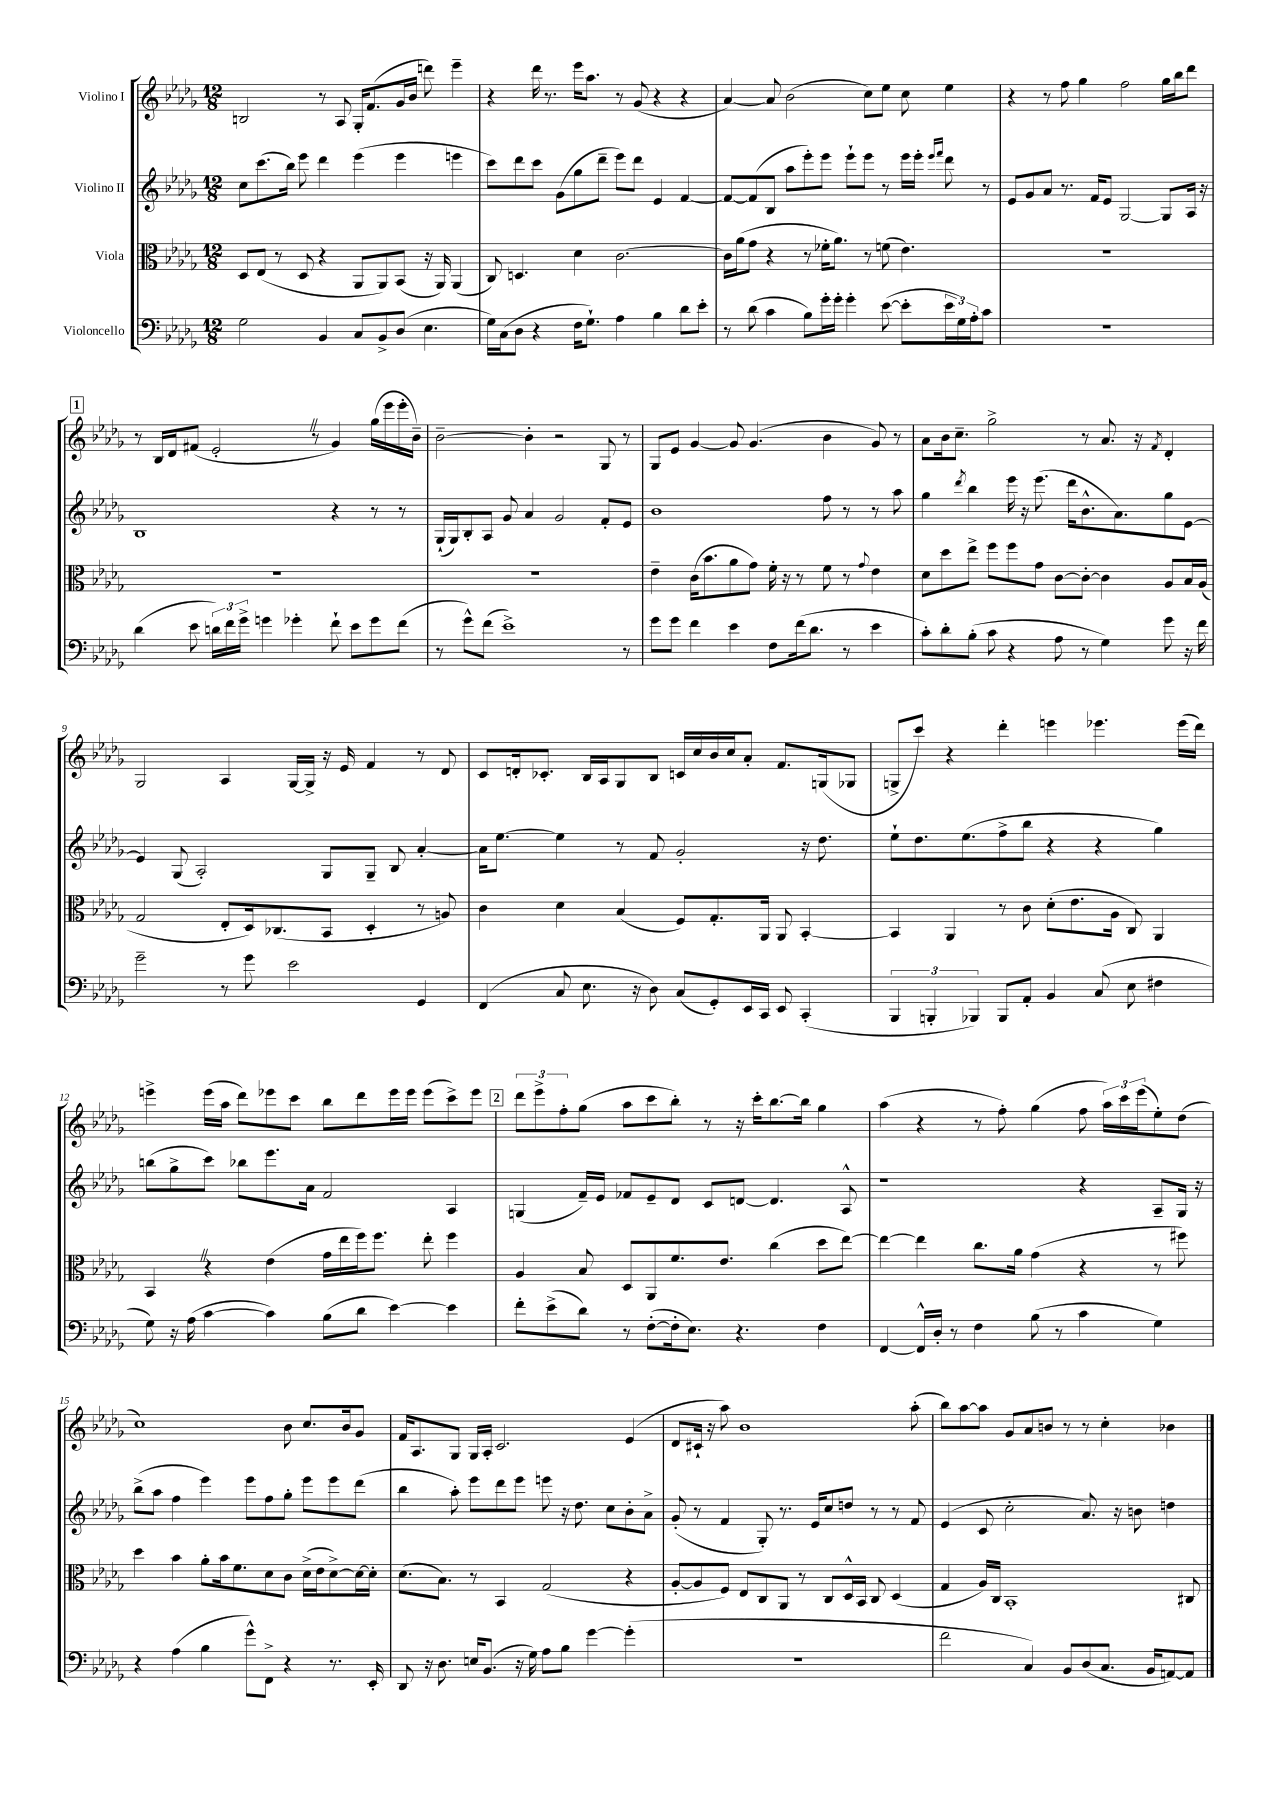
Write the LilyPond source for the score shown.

<<
\new StaffGroup <<
\new Staff = "s0" \with { instrumentName = "Violino I" } {
    \clef treble \key des \major \numericTimeSignature \time 12/8
    b2 r8 aes8 ges16-. f'8.( ges'16 bes'16 d'''8) ees'''4-- |
    r4 des'''16 r8. ees'''16 aes''8. r8 ges'8( r4 r4 |
    aes'4~) aes'8 bes'2( c''8) ees''8 c''8 ees''4 |
    r4 r8 f''8 ges''4 f''2 ges''16 bes''16 des'''8 |
    \mark \markup { \box "1" } r8 bes16 des'16 fis'8( ees'2-. \once \override BreathingSign.text = \markup { \musicglyph "scripts.caesura.straight" } \breathe r8 ges'4) ges''16( ees'''16 ees'''16-. bes'16--) |
    bes'2~-- bes'4-. r2 ges8 r8 |
    ges8 ees'8 ges'4~ ges'8 ges'4.( bes'4 ges'8) r8 |
    aes'8 bes'16 c''8.-- ges''2-> r8 aes'8. r16 \acciaccatura { f'8 } des'4-. |
    ges2 aes4 ges16~ ges16-> r16 ees'16 f'4 r8 des'8 |
    c'8 d'16-. ces'8.-. bes16 aes16 ges8 bes8 c'16 c''16 bes'16 c''16 aes'8-. f'8. g16( ges8 |
    g8-> c'''8) r4 des'''4-. e'''4 ees'''4. ees'''16( des'''16) |
    e'''4-> e'''16( aes''16 des'''8) ees'''8 c'''8 bes''8 des'''8 ees'''16 ees'''16 ees'''8( c'''8->) ees'''8 |
    \mark \markup { \box "2" } \tuplet 3/2 { des'''8 ees'''8-> f''8-. } ges''8( aes''8 c'''8 bes''8-.) r8 r16 c'''16-. bes''8.~ bes''16 ges''4 |
    aes''4( r4 r8 f''8-.) ges''4( f''8 \tuplet 3/2 { aes''16) c'''16 ees'''16( } ees''8-.) des''8( |
    c''1) bes'8 c''8. bes'16 ges'8 |
    f'16 aes8. ges8 ges16 aes16-. c'2. ees'4( |
    des'8 cis'16-! r16 aes''8) bes'1 aes''8-.( |
    bes''8) aes''8~ aes''8 ges'8 aes'8 b'8 r8 r8 c''4-. bes'4 \bar "|." |
}
\new Staff = "s1" \with { instrumentName = "Violino II" } {
    \clef treble \key des \major \numericTimeSignature \time 12/8
    c''8 c'''8.( bes''16) ees'''8 des'''4 ees'''4( ees'''4 e'''4 |
    c'''8) des'''8 c'''8 ges'8( ges''8 des'''8-- ees'''8) des'''8 ees'4 f'4~ |
    f'8~ f'8( bes8 aes''8 ees'''8-.) ees'''8 ees'''8-! ees'''8 r8 ees'''16 ees'''16-. \grace { ees'''16 f'''16 } des'''8 r8 |
    ees'8 ges'8 aes'8 r8. f'16 ees'8 ges2~ ges8 aes16 r16 |
    \mark \markup { \box "1" } bes1 r4 r8 r8 |
    ges16-!( ges16) bes8-. aes8 ges'8 aes'4 ges'2 f'8-. ees'8 |
    bes'1 f''8 r8 r8 aes''8 |
    ges''4 \acciaccatura { des'''8 } bes''4 ees'''16 r16 ees'''8.( des'''16 bes'8.-^ aes'8.) ges''8 ees'8~ |
    ees'4 ges8( aes2-.) ges8 ges8-- bes8 aes'4~-. |
    aes'16 ees''8.~ ees''4 r8 f'8 ges'2-. r16 des''8. |
    ees''8-! des''8. ees''8.( f''8-> bes''8 r4 r4 ges''4) |
    b''8( ges''8-> c'''8) bes''8 ees'''8. aes'16 f'2 aes4 |
    \mark \markup { \box "2" } g4( f'16--) ees'16 fes'8 ees'8-- des'8 c'8 d'8~ d'4. aes8-^ |
    r1 r4 aes8-- ges16 r16 |
    bes''8->( aes''8 f''4 ees'''4) ees'''8 f''8 ges''8-. ees'''8 ees'''8 des'''8( |
    bes''4 aes''8-.) ees'''8 des'''8 ees'''8 e'''8 r16 des''8. c''8 bes'8-. aes'8-> |
    ges'8-.( r8 f'4 ges8-.) r8. ees'16 c''8 d''8 r8 r8 f'8 |
    ees'4( c'8 c''2-. aes'8.) r16 b'8 d''4 \bar "|." |
}
\new Staff = "s2" \with { instrumentName = "Viola" } {
    \clef alto \key des \major \numericTimeSignature \time 12/8
    des8 ees8( r8 des8 r4 aes,8 aes,8) bes,8( r16 aes,16) aes,4( |
    c8) d4. des'4 c'2.~ |
    c'16 aes'16( ges'8 r4 r8 fes'16-. aes'8.) r8 f'8( ees'4.) |
    R1. |
    \mark \markup { \box "1" } R1. |
    R1. |
    ees'4-- c'16( bes'8. aes'8 ges'8) f'16-. r16 r8 f'8 r8 \appoggiatura { ges'8 } ees'4 |
    des'8 des''8 ees''8-> f''8 f''8 ges'8 c'8~ c'8~-. c'4 aes8 bes16 aes16( |
    ges2 ees8-. des16) ces8.( bes,8 des4-. r8 a8) |
    c'4 des'4 bes4( f8) ges8.-. aes,16 aes,8 bes,4~-. |
    bes,4 aes,4 r8 c'8 des'8-.( ees'8. aes16 c8) aes,4 |
    bes,4 \once \override BreathingSign.text = \markup { \musicglyph "scripts.caesura.straight" } \breathe r4 ees'4( ges'16 ees''16 f''16) f''8. ees''8-. f''4 |
    \mark \markup { \box "2" } aes4 bes8 des8 aes,8 f'8. ees'8. c''4( des''8 ees''8~) |
    ees''4~ ees''4 c''8. aes'16 ges'4( r4 r8 fis''8) |
    des''4 bes'4 aes'8-. bes'16 f'8. des'8 c'8 des'16->( ees'16 des'8~->) des'16~ des'16-. |
    des'8.( bes8.) r8 bes,4 ges2( r4 |
    aes8~-. aes8 f8) ees8 c8 aes,8 r8 c8 des16-^ bes,16 c8 des4( |
    ges4 aes16) c16 bes,1-. cis8 \bar "|." |
}
\new Staff = "s3" \with { instrumentName = "Violoncello" } {
    \clef bass \key des \major \numericTimeSignature \time 12/8
    ges2 bes,4 c8 bes,8-> des8( ees4. |
    ges16) c16( des8 r4 f16 ges8.-!) aes4 bes4 des'8 ees'8-. |
    r8 des'8( c'4 bes8) ges'16-. ges'16-. ges'4-. ees'8~( ees'8-. \tuplet 3/2 { ees'16 ges16) aes16-. } c'8 |
    R1. |
    \mark \markup { \box "1" } des'4( ees'8 \tuplet 3/2 { d'16) f'16 ges'16-> } g'4 ges'4-. f'8-! ees'8 ges'8 f'8( |
    r8 ges'8-^) f'8( ees'1->) r8 |
    ges'8 ges'8 f'4 ees'4 f8 f'16( des'8. r8 ees'4 |
    c'8-.) des'8-. bes8-.( c'8 r4 aes8 r8 ges4) ges'8 r16 f'16 |
    ges'2-- r8 ges'8 ees'2 ges,4 |
    f,4( c8 ees8. r16 des8) c8( ges,8-.) ees,16 c,16 ees,8 c,4-.( |
    \tuplet 3/2 { bes,,4 b,,4-. bes,,4) } bes,,8 aes,8-. bes,4 c8( ees8 fis4 |
    ges8) r16 aes16( c'4~ c'4) bes8( des'8 ees'4~) ees'4 |
    \mark \markup { \box "2" } f'8-. ees'8->( des'8) r8 f8~-.( f16-. ees8.) r4. f4 |
    f,4~ f,16-^ des16-. r8 f4 bes8( r8 c'4 ges4) |
    r4 aes4( bes4 ges'8-^) f,8-> r4 r8. ees,16-. |
    des,8 r16 des8. e16 bes,8.( r16 ges16) aes8 bes8 ges'4~ ges'4-.( |
    R1. |
    f'2 c4) bes,8 des8( c8. bes,16 a,8~) a,8 \bar "|." |
}
>>
>>
